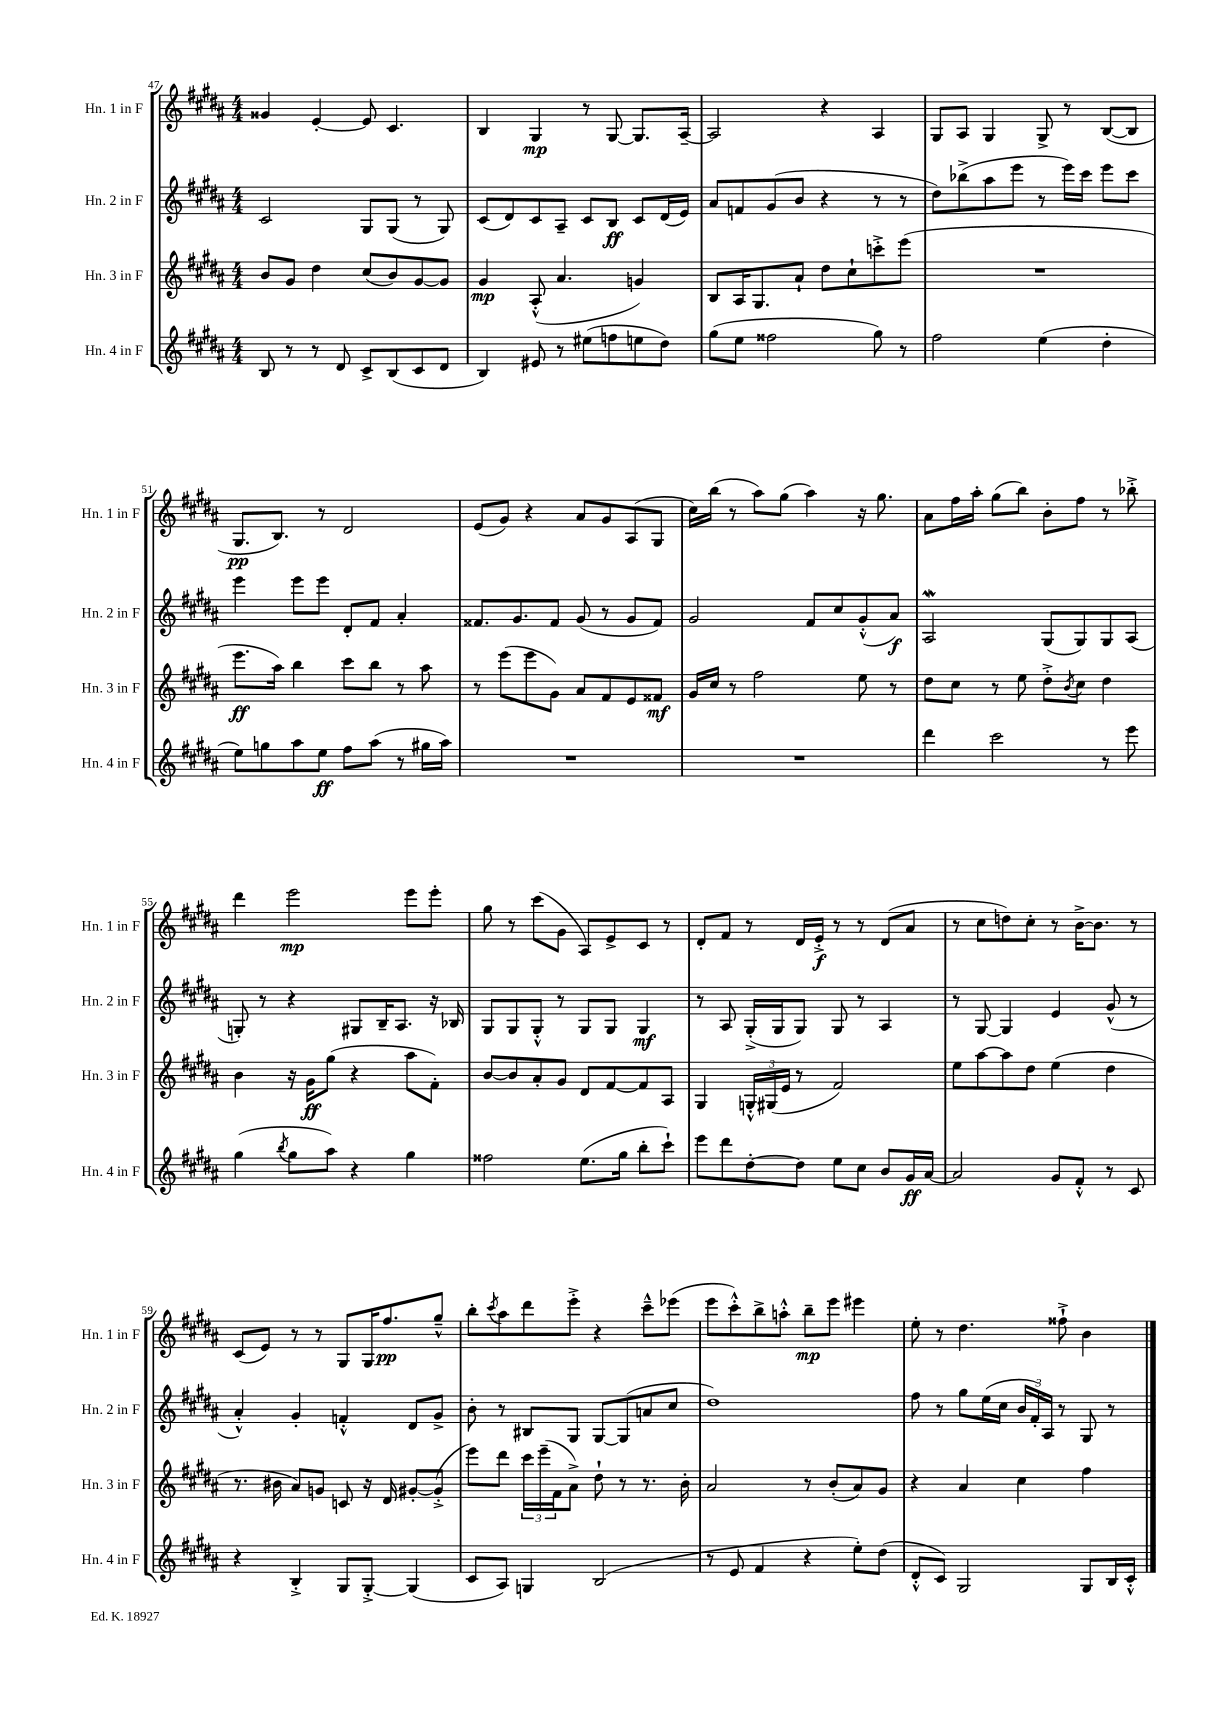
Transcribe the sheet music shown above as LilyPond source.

<<
\new StaffGroup <<
\new Staff = "s0" \with { instrumentName = "Hn. 1 in F" shortInstrumentName = "Hn. 1 in F" } {
    \clef treble \key b \major \numericTimeSignature \time 4/4
    gisis'4 e'4~-. e'8 cis'4. |
    b4 gis4\mp r8 gis8~ gis8. ais16~-- |
    ais2 r4 ais4 |
    gis8 ais8 gis4 gis8-> r8 b8~( b8 |
    gis8.\pp b8.) r8 dis'2 |
    e'8( gis'8) r4 ais'8 gis'8 ais8( gis8 |
    cis''16) b''16( r8 ais''8) gis''8( ais''4) r16 gis''8. |
    ais'8 fis''16 ais''16-. gis''8( b''8) b'8-. fis''8 r8 bes''8-.-> |
    dis'''4 e'''2\mp e'''8 e'''8-. |
    gis''8 r8 cis'''8( gis'8 ais8) e'8-> cis'8 r8 |
    dis'8-. fis'8 r8 dis'16 e'16-.->\f r8 r8 dis'8( ais'8 |
    r8 cis''8 d''8) cis''8-. r8 b'16~-> b'8. r8 |
    cis'8( e'8) r8 r8 gis8 gis16 fis''8.\pp gis''8---^ |
    b''8-. \acciaccatura { cis'''8 } ais''8 dis'''8 e'''8-.-> r4 cis'''8---^ ees'''8( |
    e'''8 cis'''8-.-^) b''8-> a''8-.-^ b''8--\mp e'''8 eis'''4 |
    e''8-. r8 dis''4. fisis''8-!-> b'4 \bar "|." |
}
\new Staff = "s1" \with { instrumentName = "Hn. 2 in F" shortInstrumentName = "Hn. 2 in F" } {
    \clef treble \key b \major \numericTimeSignature \time 4/4
    cis'2 gis8 gis8( r8 gis8) |
    cis'8( dis'8) cis'8 ais8-- cis'8 b8\ff cis'8 dis'16( e'16) |
    ais'8 f'8 gis'8( b'8 r4 r8 r8 |
    dis''8) bes''8->( ais''8 e'''8 r8 e'''16) cis'''16 e'''8 cis'''8 |
    e'''4 e'''8 e'''8 dis'8-. fis'8 ais'4-. |
    fisis'8. gis'8. fisis'8 gis'8( r8 gis'8 fisis'8) |
    gis'2 fis'8 cis''8 gis'8-.-^( ais'8\f) |
    ais2\mordent gis8( gis8) gis8 ais8( |
    g8-.) r8 r4 gis8 b16-- ais8. r16 bes16 |
    gis8 gis8 gis8-.-^ r8 gis8 gis8 gis4\mf |
    r8 ais8 gis16-.->( gis16 gis8) gis8 r8 ais4 |
    r8 gis8~ gis4 e'4 gis'8-^( r8 |
    ais'4-.-^) gis'4-. f'4-.-^ dis'8 gis'8-> |
    b'8-. r8 bis8 gis8 gis8~ gis8( a'8 cis''8 |
    dis''1) |
    fis''8 r8 gis''8 e''16( cis''16 \tuplet 3/2 { b'16 fis'16-.) ais16 } r8 gis8 r8 \bar "|." |
}
\new Staff = "s2" \with { instrumentName = "Hn. 3 in F" shortInstrumentName = "Hn. 3 in F" } {
    \clef treble \key b \major \numericTimeSignature \time 4/4
    b'8 gis'8 dis''4 cis''8( b'8) gis'8~ gis'8 |
    gis'4\mp ais8-.-^( ais'4. g'4) |
    b8 ais16 gis8. ais'8-! dis''8 cis''8-! c'''8-.-> e'''8( |
    R1 |
    e'''8.\ff ais''16) b''4 cis'''8 b''8 r8 ais''8 |
    r8 e'''8( e'''8 gis'8) ais'8 fis'8 e'8 fisis'8\mf |
    gis'16 cis''16 r8 fis''2 e''8 r8 |
    dis''8 cis''8 r8 e''8 dis''8-.-> \acciaccatura { b'8 } cis''8 dis''4 |
    b'4 r16 gis'16\ff gis''8( r4 ais''8 fis'8-.) |
    b'8~ b'8 ais'8-. gis'8 dis'8 fis'8~ fis'8 ais8 |
    gis4 \tuplet 3/2 { g16-.-^ gis16( e'16 } r8 fis'2) |
    e''8 ais''8~ ais''8 dis''8 e''4( dis''4 |
    r8. bis'16 ais'8) g'8 c'8 r16 dis'16 gis'8~-. gis'8-.->( |
    e'''8) dis'''8 \tuplet 3/2 { cis'''16 e'''16--( fis'16 } ais'8->) dis''8-! r8 r8. b'16-. |
    ais'2 r8 b'8-.( ais'8) gis'8 |
    r4 ais'4 cis''4 fis''4 \bar "|." |
}
\new Staff = "s3" \with { instrumentName = "Hn. 4 in F" shortInstrumentName = "Hn. 4 in F" } {
    \clef treble \key b \major \numericTimeSignature \time 4/4
    b8 r8 r8 dis'8 cis'8-> b8( cis'8 dis'8 |
    b4) eis'8 r8 eis''8( f''8 e''8 dis''8) |
    gis''8( e''8 fisis''2 gis''8) r8 |
    fis''2 e''4( dis''4-. |
    e''8) g''8 ais''8 e''8\ff fis''8 ais''8( r8 gis''16 ais''16) |
    R1 |
    R1 |
    dis'''4 cis'''2 r8 e'''8 |
    gis''4( \acciaccatura { b''8 } gis''8 ais''8) r4 gis''4 |
    fisis''2 e''8.( gis''16 b''8-. cis'''8-!) |
    e'''8 dis'''8 dis''8~-. dis''8 e''8 cis''8 b'8 gis'16\ff ais'16~ |
    ais'2 gis'8 fis'8-.-^ r8 cis'8 |
    r4 b4-.-> gis8 gis8~-.-> gis4( |
    cis'8 ais8) g4 b2( |
    r8 e'8 fis'4 r4 e''8-.) dis''8( |
    dis'8-.-^ cis'8) gis2 gis8 b16 cis'16-.-^ \bar "|." |
}
>>
>>
\layout { \context { \Score currentBarNumber = #47 } }
